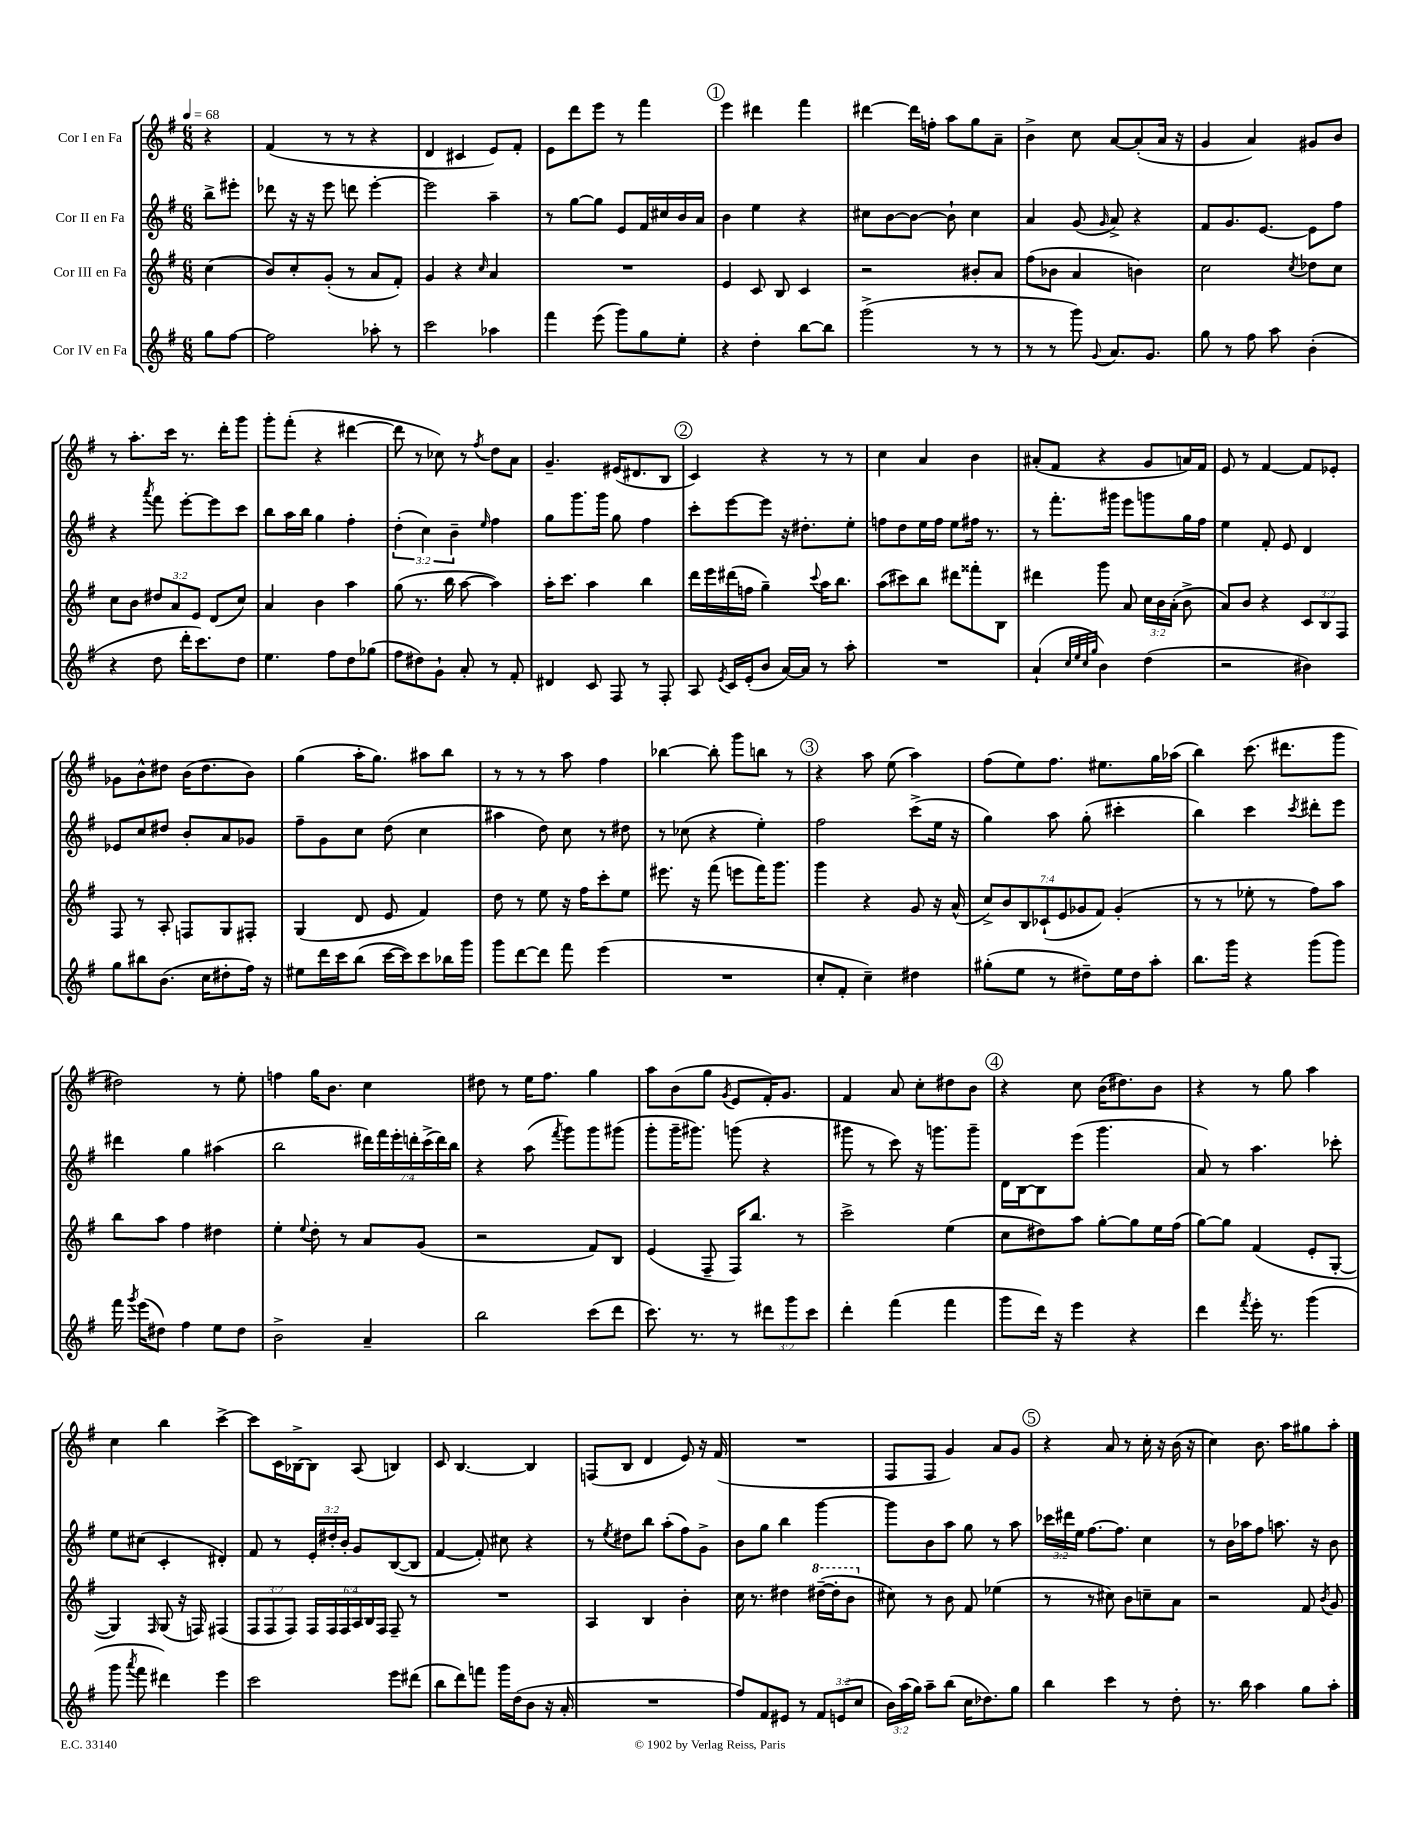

**kern	**kern	**kern	**kern
*staff4	*staff3	*staff2	*staff1
*clefG2	*clefG2	*clefG2	*clefG2
*k[f#]	*k[f#]	*k[f#]	*k[f#]
*M6/8	*M6/8	*M6/8	*M6/8
*MM68	*MM68	*MM68	*MM68
8gg	(4cc	8bb^	4r
[8ff#	.	8eee#'	.
=	=	=	=
2ff#]	8b)	8ddd-	(4f#
.	8cc'	16r	.
.	.	16r	.
.	(8g'	8eee	8r
.	8r	8ddd	8r
8aa-'	8a	[4eee'	4r
8r	8f#')	.	.
=	=	=	=
2ccc	4g	2eee]	4d
.	4r	.	4c#
.	16qqcc	.	.
4aa-	4a	4aa~	8e)
.	.	.	8f#'
=	=	=	=
4fff#	2.r	8r	8e
.	.	[8gg	8ddd
(8eee	.	8gg]	8eee
8ggg)	.	8e	8r
8gg	.	16f#	4fff#
.	.	16cc#	.
8ee'	.	16b	.
.	.	16a	.
=	=	=	=
4r	4e	4b	4eee
4dd'	8c	4ee	4ddd#
.	8B	.	.
[8bb	4c	4r	4fff#
8bb]	.	.	.
=	=	=	=
(2ggg^	2r	8cc#	[4ddd#
.	.	[8b	.
.	.	8b_	16ddd#]
.	.	.	16ff'
.	.	8b`]	8aa
8r	8b#'	4cc#	8gg
8r	8a	.	8a~
=	=	=	=
8r	(8ff#	4a	4b^
8r	8b-	.	.
8ggg)	4a	(8g	8cc
8qqg	.	16qqg	.
8.a	.	8a^)	[8a
.	4b)	4r	(8a']
8.g	.	.	.
.	.	.	16a
.	.	.	16r
=	=	=	=
8gg	2cc	8f#	4g
8r	.	8.g	.
8ff#	.	.	4a)
.	.	[8.e	.
8aa	.	.	.
.	8qcc	.	.
(4b'	8dd-	8e]	8g#
.	8cc	8ff#	8b
=	=	=	=
4r	8cc	4r	8r
.	8b	.	8.aa'
.	.	8qaaa	.
8dd	12dd#	8fff#	.
.	.	.	16ccc
.	12a	.	.
16ddd'	.	[8eee'	8.r
.	12e	.	.
8.ccc)	.	.	.
.	(8d	8eee]	.
.	.	.	16ddd'
8dd	8cc)	8ccc	8ggg
=	=	=	=
4.ee	4a	8bb	8ggg'
.	.	16aa	(8fff#'
.	.	16bb	.
.	4b	4gg	4r
8ff#	.	.	.
8dd	4aa	4ff#'	[4ddd#
(8gg-	.	.	.
=	=	=	=
8ff#	(8gg	(6dd'	8ddd#]
8dd#)	8.r	.	8r
.	.	6cc)	.
8g`	.	.	8cc-)
.	16bb	.	.
.	.	6b~	.
8a'	[8aa	.	8r
.	.	16qqee	8qff#
8r	4aa])	4ff#	8dd
8f#'	.	.	8a
=	=	=	=
4d#	16aa'	8gg	4.g~
.	8.ccc	.	.
.	.	8.ggg	.
8c	4aa	.	.
.	.	16ggg	.
8F#	.	8gg	(16e#
.	.	.	8.d#
8r	4bb	4ff#	.
8F#'	.	.	8B
=	=	=	=
8A	16ddd	8ccc'	4c)
.	16eee	.	.
8qe	.	.	.
16c	(16ddd#	[8eee	.
(16e'	16ff	.	.
8b	4gg~)	8eee]	4r
[16a)	.	16r	.
16a]	.	8.dd#'	.
.	8qqccc	.	.
8r	16aa	.	8r
.	8.bb	.	.
8aa'	.	8ee'	8r
=	=	=	=
2.r	(8aa	8ff	4cc
.	8ccc#)	8dd	.
.	8bb	16ee	4a
.	.	16ff	.
.	8ddd#	8ee	.
.	8fff##'	16ff#	4b
.	.	8.r	.
.	8B	.	.
=	=	=	=
(4a`	4ddd#	8r	(8a#'
.	.	8.fff#'	8f#
32qqcc	.	.	.
32qqee	.	.	.
32qqcc	.	.	.
32qqgg	.	.	.
4b)	8ggg	.	4r
.	.	16ggg#	.
.	8a	8eee	.
(4dd	24cc	8ggg	8g
.	24b	.	.
.	(24a'	.	.
.	8b^	16gg	16a)
.	.	16ff#	16f#
=	=	=	=
2r	8a)	4ee	8e
.	8b	.	8r
.	4r	8f#'	[4f#
.	.	8e	.
4b#)	12c	4d	8f#]
.	12B	.	.
.	.	.	8e-'
.	12F#	.	.
=	=	=	=
8gg	8F#	8e-	8g-
8bb#	8r	8cc	8b^^
(8.b	8A'	8dd#	8dd#
.	8F	8b'	(16b
16cc	.	.	8.dd#
8dd#'	8G	8a	.
16ff#)	8F#'	8g-	8b)
16r	.	.	.
=	=	=	=
8ee#	(4G	8ff#~	(4gg
16ddd	.	8g	.
16ccc	.	.	.
(8bb	8d	8cc	16aa'
.	.	.	8.gg)
[16ccc	8e	(8dd	.
16ccc])	.	.	.
8ccc	4f#)	4cc	8aa#
16bb-	.	.	8bb
16ggg	.	.	.
=	=	=	=
8ggg	8dd	4aa#	8r
[8ddd	8r	.	8r
8ddd]	8ee	8dd)	8r
8fff#	16r	8cc	8aa
.	16ff#	.	.
(4eee	8ccc'	8r	4ff#
.	8ee	8dd#	.
=	=	=	=
2.r	8.eee#	8r	[4bb-
.	.	(8cc-	.
.	16r	.	.
.	(8fff#	4r	8bb-']
.	8eee	.	8ggg
.	16fff#)	4ee')	8bb
.	8.ggg	.	.
.	.	.	8r
=	=	=	=
8cc'	4ggg	2ff#	4r
8f#'	.	.	.
4cc~)	4r	.	8aa
.	.	.	(8ee
4dd#	8g	(8ccc^	4aa)
.	16r	16ee	.
.	(16a^^	16r	.
=	=	=	=
(8gg#'	14cc^)	4gg)	(8ff#
.	14b	.	.
8ee	.	.	8ee)
.	14B	.	.
.	(14c-`	.	.
8r	.	8aa	8.ff#
.	14e	.	.
.	14g-	.	.
8dd#~)	.	(8gg'	.
.	14f#)	.	.
.	.	.	8.ee#
16ee	(4g-'	4ccc#'	.
16dd#	.	.	.
8aa'	.	.	16gg
.	.	.	(16aa-
=	=	=	=
8.bb	8r	4bb)	4bb)
.	8r	.	.
16ggg	.	.	.
4r	8ee-'	4ccc	(8.ccc
.	8r	.	.
.	.	.	8.ddd#
.	.	8qccc	.
(8ggg	8ff#)	8ddd#'	.
8ggg)	8aa	8eee	8ggg
=	=	=	=
16fff#	8bb	4ddd#	2dd#)
8qggg	.	.	.
(16eee	.	.	.
8dd#)	8aa	.	.
4ff#	4ff#	4gg	.
8ee	4dd#	(4aa#	8r
8dd#	.	.	8ee'
=	=	=	=
2b^	4ee'	2bb	4ff
.	8qqee	.	.
.	8dd'	.	16gg
.	.	.	8.b
.	8r	.	.
4a~	8a	28ddd#)	4cc
.	.	28fff#	.
.	.	28eee'	.
.	.	28ddd'	.
.	(8g	.	.
.	.	(28ccc^	.
.	.	28ddd)	.
.	.	28bb	.
=	=	=	=
2bb	2r	4r	8dd#
.	.	.	8r
.	.	(8aa	16ee
.	.	.	8.ff#
.	.	8qfff#	.
.	.	8ggg)	.
(8ccc	8f#)	8ggg	4gg
8ddd	8B	(8ggg#	.
=	=	=	=
8.ccc)	(4e	8ggg'	8aa
.	.	16ggg~	(8b
8.r	.	8.ggg#)	.
.	8F#~	.	8gg
.	.	.	8qg
8r	16F#)	(8ggg	8e
.	8.bb	.	.
12ddd#	.	4r	16f#')
.	.	.	8.g
12ggg	.	.	.
.	8r	.	.
12ccc	.	.	.
=	=	=	=
4ddd'	2ccc^	8ggg#	4f#
.	.	8r	.
(4fff#	.	8ccc)	8a
.	.	16r	8cc'
.	.	8.ggg	.
4fff#	(4ee	.	8dd#
.	.	8ggg~	8b
=	=	=	=
8ggg	8cc	16d	4r
.	.	[16B	.
16ddd)	8dd#)	8B]	.
16r	.	.	.
4eee	8aa	(8eee	8cc
.	[8gg'	4.ggg	(16b
.	.	.	8.dd#)
4r	8gg]	.	.
.	16ee	.	8b
.	(16ff#	.	.
=	=	=	=
4ddd	[8gg)	8a)	4r
.	8gg]	8r	.
8qfff#	.	.	.
16eee'	(4f#	4.aa	8r
8.r	.	.	.
.	.	.	8gg
(4ggg	8e'	.	4aa
.	[8G'	8ccc-'	.
=	=	=	=
8ggg	4G])	8ee	4cc
8qaaa	.	.	.
8fff#	.	(8cc#	.
.	16qqF#	.	.
4ddd#)	(8G	4c'	4bb
.	16r	.	.
.	16F)	.	.
4eee	(4F#	4d#')	[4ccc^
=	=	=	=
2ccc	12F#	8f#	8ccc]
.	12F#	.	.
.	.	8r	16c
.	12F#)	.	.
.	.	.	[16B-^
.	24F#	24e'	8B-]
.	24F#	24dd#'	.
.	24F#	24b'	.
.	24A	8g	(8A
.	24B	.	.
.	24F#	.	.
8eee	8F#~	([8B	4B)
(8ddd#	8r	8B]	.
=	=	=	=
8bb	2.r	[4f#	8c
8ddd)	.	.	[4.B
8fff	.	8f#'])	.
16ggg	.	8cc#	.
(16dd	.	.	.
8b	.	4r	4B]
16r	.	.	.
16a'	.	.	.
=	=	=	=
2.r	4A	8r	(8F
.	.	8qee	.
.	.	8dd#	8B
.	4B	8bb	4d
.	.	(8aa'	.
.	4b'	8ff#)	8e)
.	.	8g^	16r
.	.	.	(16f#
=	=	=	=
8ff#)	16cc	8b	2.r
.	8.r	.	.
8f#	.	8gg	.
8e#	4dd#	4bb	.
8r	.	.	.
12f#	([16ddd#~	[4ggg	.
.	16ddd#']	.	.
(12e	.	.	.
.	8bb	.	.
12cc	.	.	.
=	=	=	=
24b)	8cc#)	8ggg]	8F#
(24aa	.	.	.
24gg)	.	.	.
8aa~	8r	8b	8F#
(8bb	8b	8aa	4g)
16cc	8f#	8gg	.
8.dd-)	.	.	.
.	(4ee-	8r	8a
8gg	.	8aa	8g
=	=	=	=
4bb	8r	24ccc-	4r
.	.	24ddd#	.
.	.	24ee	.
.	8r	[8.ff#	.
4ccc	8cc#)	.	8a
.	.	8.ff#]	.
.	8b	.	8r
8r	8cc~	4cc	16cc'
.	.	.	16r
8dd'	8a	.	(16b
.	.	.	16r
=	=	=	=
8.r	2r	8r	4cc)
.	.	16b	.
16bb	.	16aa-	.
4aa	.	8ff#	8.b
.	.	8.aa	.
.	.	.	16aa
8gg	8f#	.	8gg#
.	.	16r	.
.	8qb	.	.
8aa'	8g	8b	8aa'
==	==	==	==
*-	*-	*-	*-
